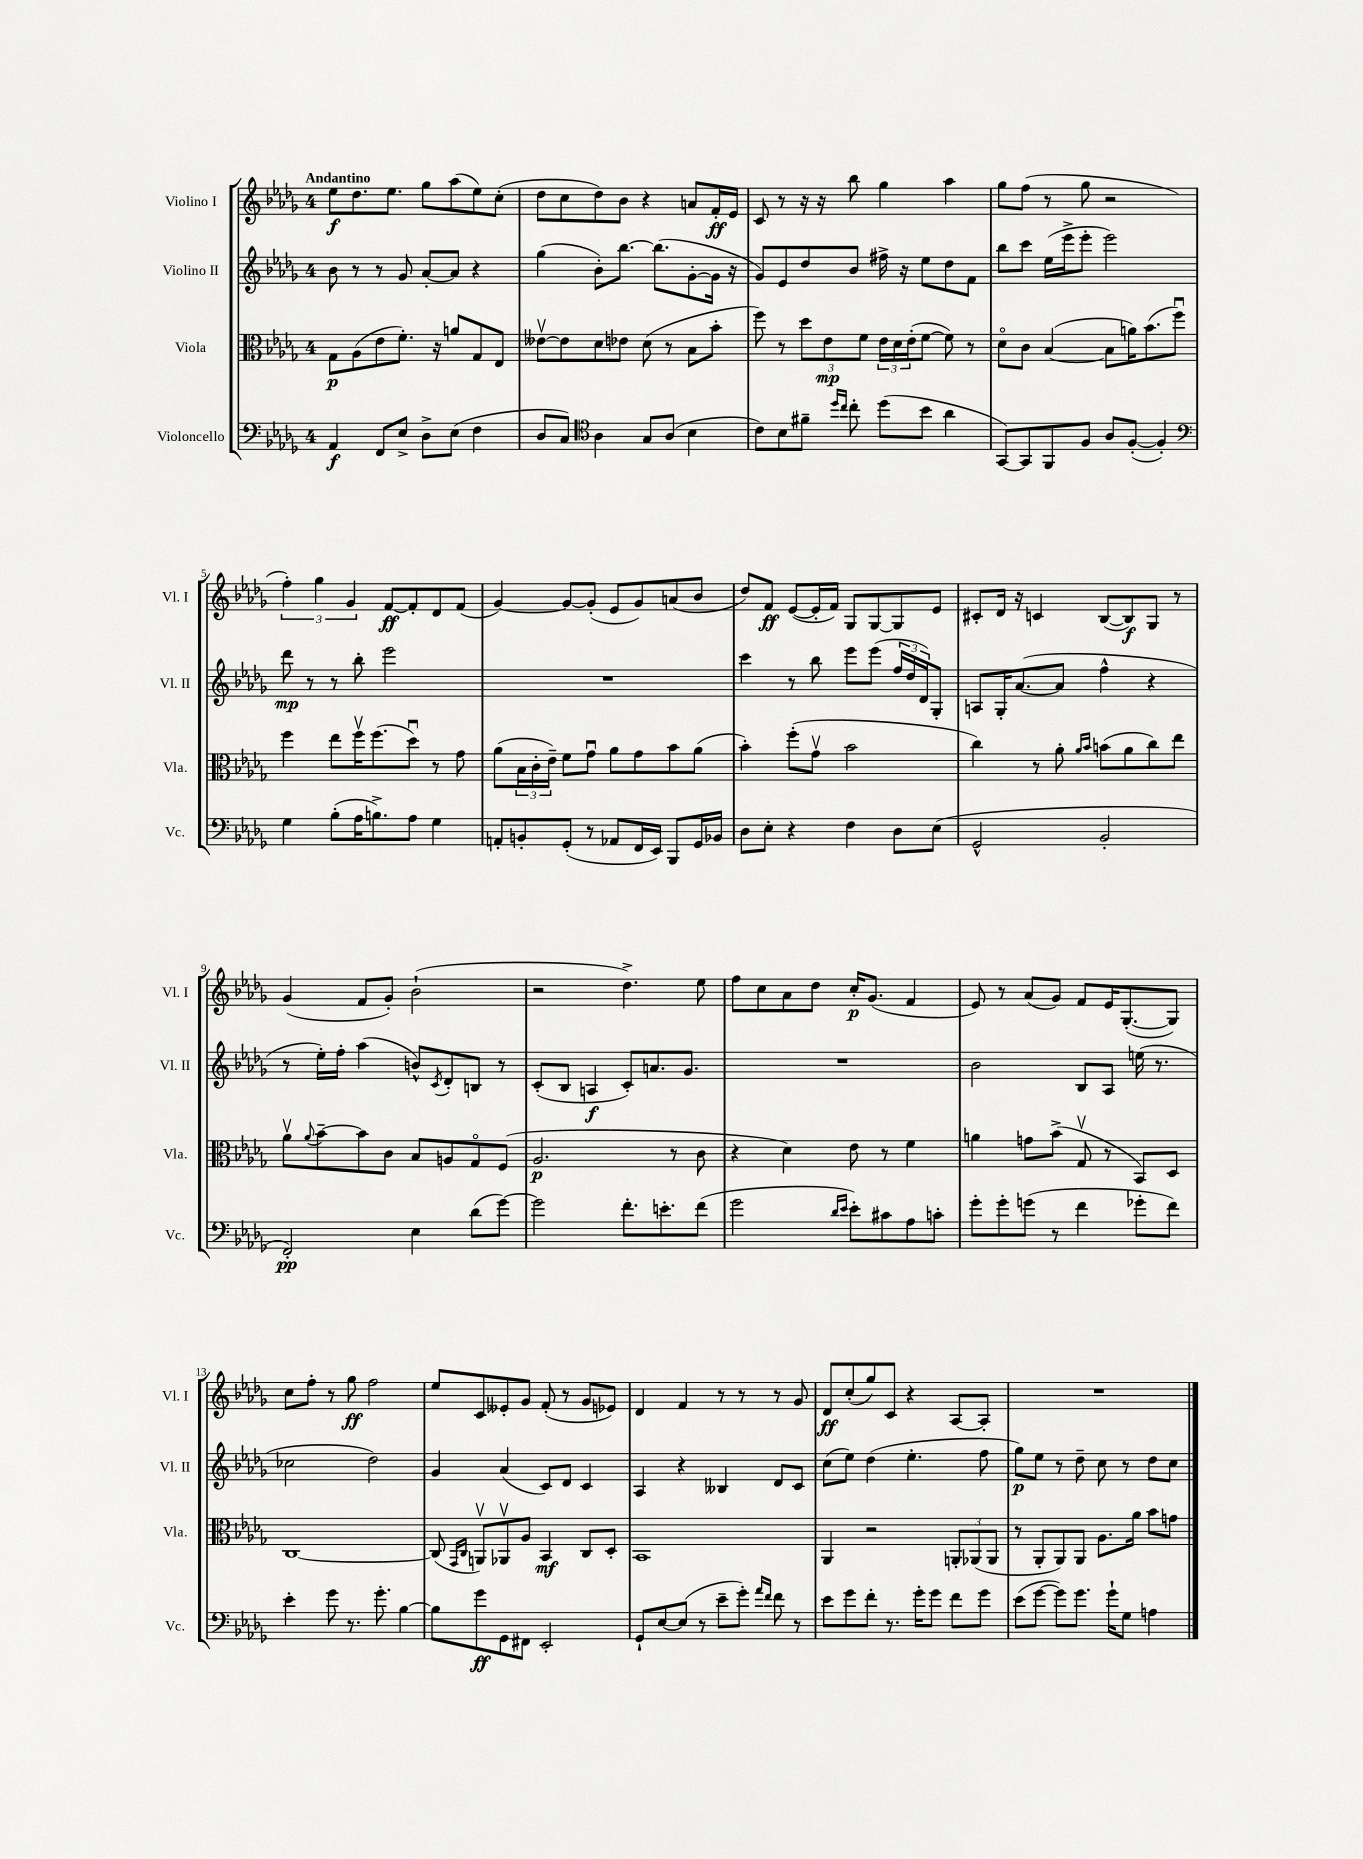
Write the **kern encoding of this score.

**kern	**dynam	**kern	**dynam	**kern	**dynam	**kern	**dynam
*part4	*part4	*part3	*part3	*part2	*part2	*part1	*part1
*staff4	*staff4	*staff3	*staff3	*staff2	*staff2	*staff1	*staff1
*I"Violoncello	*	*I"Viola	*	*I"Violino II	*	*I"Violino I	*
*I'Vc.	*	*I'Vla.	*	*I'Vl. II	*	*I'Vl. I	*
*clefF4	*	*clefC3	*	*clefG2	*	*clefG2	*
*k[b-e-a-d-g-]	*	*k[b-e-a-d-g-]	*	*k[b-e-a-d-g-]	*	*k[b-e-a-d-g-]	*
*M4/4	*	*M4/4	*	*M4/4	*	*M4/4	*
=1	=1	=1	=1	=1	=1	=1	=1
!	!	!	!	!	!	!LO:TX:a:B:t=Andantino	!
4AA-/	f	8G-\L	p	8b-\	.	8ee-\L	f
.	.	(8A-\	.	8r	.	8.dd-\	.
8FF/L	.	8e-\	.	8r	.	.	.
.	.	.	.	.	.	8.ee-\J	.
8E-^/J	.	8.f'\J)	.	8g-/	.	.	.
8D-^\L	.	.	.	[8a-'/L	.	8gg-\L	.
.	.	16r	.	.	.	.	.
(8E-\J	.	8an/L	.	8a-/J]	.	(8aa-\	.
4F\	.	8G-/	.	4r	.	8ee-\)	.
.	.	8E-/J	.	.	.	(8cc'\J	.
=2	=2	=2	=2	=2	=2	=2	=2
8D-/L	.	[8e--Xv\L	.	(4gg-\	.	8dd-\L	.
8C/J)	.	8e--\]	.	.	.	8cc\	.
*clefC4	*	*	*	*	*	*	*
4A-\	.	8d-\	.	8b-'\L)	.	8dd-\)	.
.	.	8e-X\J	.	[8.bb-\J	.	8b-\J	.
8G-/L	.	(8d-\	.	.	.	4r	.
.	.	.	.	(8.bb-\L]	.	.	.
(8A-/J	.	8r	.	.	.	.	.
4B-\	.	8B-\L	.	[8g-'\	.	8an/L	.
.	.	8b-'\J	.	16g-\Jk]	.	16f'/L	ff
.	.	.	.	16r	.	16e-/JJ	.
=3	=3	=3	=3	=3	=3	=3	=3
8c\L)	.	8ff\)	.	8g-/L)	.	8c/	.
8B-\	.	8r	.	8e-/	.	8r	.
8f#X~\J	.	12dd-\L	.	8dd-/	.	16r	.
.	.	.	.	.	.	16r	.
.	.	12e-\	mp	.	.	.	.
16qqdd-/LL	.	.	.	.	.	.	.
16qqcc/JJ	.	.	.	.	.	.	.
8cc'\	.	.	.	8b-/J	.	8bb-\	.
.	.	12f\J	.	.	.	.	.
(8dd-\L	.	24e-\LL	.	16ff#X^\	.	4gg-\	.
.	.	24d-\	.	.	.	.	.
.	.	.	.	16r	.	.	.
.	.	(24e-'\J	.	.	.	.	.
8b-\J	.	[8f\J	.	8ee-\L	.	.	.
4a-\	.	8f\])	.	8dd-\	.	4aa-\	.
.	.	8r	.	8f\J	.	.	.
=4	=4	=4	=4	=4	=4	=4	=4
[8GG-/L)	.	8d-\L	.	8bb-\L	.	8gg-\L	.
8GG-/]	.	8c\J	.	8ccc\J	.	(8ff\J	.
8FF/	.	([4B-/	.	(16ee-\LL	.	8r	.
.	.	.	.	16eee-^\J	.	.	.
8F/J	.	.	.	8eee-'\J	.	8gg-\	.
8A-/L	.	8B-\L]	.	2eee-\)	.	2r	.
([8F'/J	.	16an\K)	.	.	.	.	.
.	.	(8.b-\	.	.	.	.	.
4F'/])	.	.	.	.	.	.	.
.	.	8ffu\J)	.	.	.	.	.
!!LO:LB:g=z
=5	=5	=5	=5	=5	=5	=5	=5
*clefF4	*	*	*	*	*	*	*
4G-\	.	4ff\	.	8ddd-\	mp	6ff'\)	.
.	.	.	.	8r	.	.	.
.	.	.	.	.	.	6gg-\	.
(8B-'\L	.	8ee-\L	.	8r	.	.	.
.	.	.	.	.	.	6g-/	.
16A-\K	.	16ffv\K	.	8bb-'\	.	.	.
8.Bn^\)	.	(8.ff\	.	.	.	.	.
.	.	.	.	2eee-\	.	[8f/L	ff
8A-\J	.	8dd-u\J)	.	.	.	8f'/]	.
4G-\	.	8r	.	.	.	8d-/	.
.	.	8g-\	.	.	.	(8f/J	.
=6	=6	=6	=6	=6	=6	=6	=6
8AAn'/L	.	(8a-\L	.	1r	.	[4g-/)	.
8BBn'/	.	24B-\L	.	.	.	.	.
.	.	24c'\	.	.	.	.	.
.	.	24e-~\JJ)	.	.	.	.	.
(8GG-'/J	.	8f\L	.	.	.	8g-/L_	.
8r	.	8g-u\J	.	.	.	(8g-'/J]	.
8AA-X/L	.	8a-\L	.	.	.	8e-/L	.
16FF/L	.	8g-\	.	.	.	8g-/)	.
16EE-/JJ)	.	.	.	.	.	.	.
8BBB-/L	.	8b-\	.	.	.	(8an/	.
16GG-/L	.	(8a-\J	.	.	.	8b-/J	.
16BB-X/JJ	.	.	.	.	.	.	.
=7	=7	=7	=7	=7	=7	=7	=7
8D-\L	.	4b-'\)	.	4ccc\	.	8dd-/L)	.
8E-'\J	.	.	.	.	.	8f/J	ff
4r	.	(8ff'\L	.	8r	.	([8e-/L	.
.	.	8g-v\J	.	8bb-\	.	16e-'/L]	.
.	.	.	.	.	.	16f/JJ)	.
4F\	.	2b-\	.	8eee-\L	.	8G-/L	.
.	.	.	.	(8eee-\J	.	[8G-/	.
8D-\L	.	.	.	24ff/LL	.	8G-/]	.
.	.	.	.	24dd-/	.	.	.
.	.	.	.	24d-/J)	.	.	.
(8E-\J	.	.	.	8G-'/J	.	8e-/J	.
=8	=8	=8	=8	=8	=8	=8	=8
2GG-^^/	.	4cc\)	.	8An/L	.	8c#X'/L	.
.	.	.	.	16G-'/K	.	16d-/Jk	.
.	.	.	.	([8.a-/	.	16r	.
.	.	8r	.	.	.	4cn/	.
.	.	8a-'\	.	8a-/J]	.	.	.
.	.	16qqa-/LL	.	.	.	.	.
.	.	16qqb-/JJ	.	.	.	.	.
2BB-'/	.	(8bn\L	.	4ff^^\	.	([8B-/L	.
.	.	8a-\	.	.	.	8B-/])	f
.	.	8cc\)	.	4r	.	8G-/J	.
.	.	8ee-\J	.	.	.	8r	.
!!LO:LB:g=z
=9	=9	=9	=9	=9	=9	=9	=9
2FF'/)	pp	8a-v\L	.	8r	.	(4g-/	.
.	.	8qqa-/	.	.	.	.	.
.	.	[8b-~\	.	16ee-'\LL)	.	.	.
.	.	.	.	16ff'\JJ	.	.	.
.	.	8b-\]	.	(4aa-\	.	8f/L	.
.	.	8c\J	.	.	.	8g-'/J)	.
4E-\	.	8B-/L	.	8bn^^/L)	.	(2b-`\	.
.	.	.	.	8qc/	.	.	.
.	.	8An/	.	8d-'/	.	.	.
(8d-\L	.	8G-/	.	8Bn/J	.	.	.
[8g-\J)	.	(8F/J	.	8r	.	.	.
=10	=10	=10	=10	=10	=10	=10	=10
2g-\]	.	2.A-/	p	(8c'/L	.	2r	.
.	.	.	.	8B-/J	.	.	.
.	.	.	.	4An/	f	.	.
8.f'\L	.	.	.	8c'/L)	.	4.dd-^\)	.
.	.	.	.	8.an/	.	.	.
8.en'\	.	.	.	.	.	.	.
.	.	8r	.	.	.	.	.
.	.	.	.	8.g-/J	.	.	.
(8f\J	.	8c\	.	.	.	8ee-\	.
=11	=11	=11	=11	=11	=11	=11	=11
2g-\	.	4r	.	1r	.	8ff\L	.
.	.	.	.	.	.	8cc\	.
.	.	4d-\)	.	.	.	8a-\	.
.	.	.	.	.	.	8dd-\J	.
16qqd-/LL	.	.	.	.	.	.	.
16qqe-/JJ	.	.	.	.	.	.	.
8e-'\L)	.	8e-\	.	.	.	16cc'/KL	p
.	.	.	.	.	.	(8.g-/J	.
8c#X\	.	8r	.	.	.	.	.
8A-\	.	4f\	.	.	.	4f/	.
8cn'\J	.	.	.	.	.	.	.
=12	=12	=12	=12	=12	=12	=12	=12
8g-'\L	.	4an\	.	2b-\	.	8e-/)	.
8g-'\	.	.	.	.	.	8r	.
(8gn\J	.	8gn\L	.	.	.	(8a-/L	.
8r	.	(8b-^\J	.	.	.	8g-/J)	.
4f\	.	8G-v/	.	8B-/L	.	8f/L	.
.	.	8r	.	8A-/J	.	16e-/K	.
.	.	.	.	.	.	([8.G-'/	.
8g-X'\L	.	8BB-/L)	.	(16een\	.	.	.
.	.	.	.	8.r	.	.	.
8f\J)	.	8D-/J	.	.	.	8G-/J])	.
!!LO:LB:g=z
=13	=13	=13	=13	=13	=13	=13	=13
4e-'\	.	[1C	.	2cc-X\	.	8cc\L	.
.	.	.	.	.	.	8ff'\J	.
8g-\	.	.	.	.	.	8r	.
8.r	.	.	.	.	.	8gg-\	ff
.	.	.	.	2dd-\)	.	2ff\	.
8.g-'\	.	.	.	.	.	.	.
[4B-\	.	.	.	.	.	.	.
=14	=14	=14	=14	=14	=14	=14	=14
8B-\L]	.	(8C/]	.	4g-/	.	8ee-/L	.
.	.	16qqGG-/LL	.	.	.	.	.
.	.	16qqC/JJ	.	.	.	.	.
8g-\	ff	8AAnv/L)	.	.	.	8c/	.
8GG-\	.	8AA-Xv/	.	(4a-/	.	8e--X'/	.
8FF#X\J	.	8A-/J	.	.	.	8g-/J	.
2EE-'/	.	4BB-/	mf	8c/L)	.	(8f'/	.
.	.	.	.	8d-/J	.	8r	.
.	.	8C/L	.	4c/	.	8g-/L	.
.	.	8D-'/J	.	.	.	8e-X/J)	.
=15	=15	=15	=15	=15	=15	=15	=15
8GG-`/L	.	1BB-	.	4A-/	.	4d-/	.
[8E-/	.	.	.	.	.	.	.
(8E-/J]	.	.	.	4r	.	4f/	.
8r	.	.	.	.	.	.	.
8e-~\L	.	.	.	4B--X/	.	8r	.
8g-'\J)	.	.	.	.	.	8r	.
16qqa-/LL	.	.	.	.	.	.	.
16qqf/JJ	.	.	.	.	.	.	.
8f\	.	.	.	8d-/L	.	8r	.
8r	.	.	.	8c/J	.	8g-/	.
=16	=16	=16	=16	=16	=16	=16	=16
8e-\L	.	4AA-/	.	(8cc\L	.	8d-/L	ff
8g-\	.	.	.	8ee-\J)	.	(8cc'/	.
8f'\J	.	2r	.	(4dd-\	.	8gg-/)	.
8.r	.	.	.	.	.	8c/J	.
.	.	.	.	4.ee-'\	.	4r	.
16g-'\KL	.	.	.	.	.	.	.
8g-\J	.	.	.	.	.	.	.
8f\L	.	12AAn'/L	.	.	.	[8A-/L	.
.	.	(12AA-X/	.	.	.	.	.
8g-\J	.	.	.	8ff\	.	8A-'/J]	.
.	.	12AA-/J	.	.	.	.	.
=17	=17	=17	=17	=17	=17	=17	=17
(8e-\L	.	8r	.	8gg-\L)	p	1r	.
[8g-\J	.	8AA-'/L	.	8ee-\J	.	.	.
8g-\L])	.	8AA-/)	.	8r	.	.	.
8.g-\J	.	8AA-/J	.	8dd-~\	.	.	.
.	.	8.A-\L	.	8cc\	.	.	.
16g-`\KL	.	.	.	.	.	.	.
8G-\J	.	.	.	8r	.	.	.
.	.	16a-\Jk	.	.	.	.	.
4An\	.	8b-\L	.	8dd-\L	.	.	.
.	.	8gn\J	.	8cc\J	.	.	.
==	==	==	==	==	==	==	==
*-	*-	*-	*-	*-	*-	*-	*-
